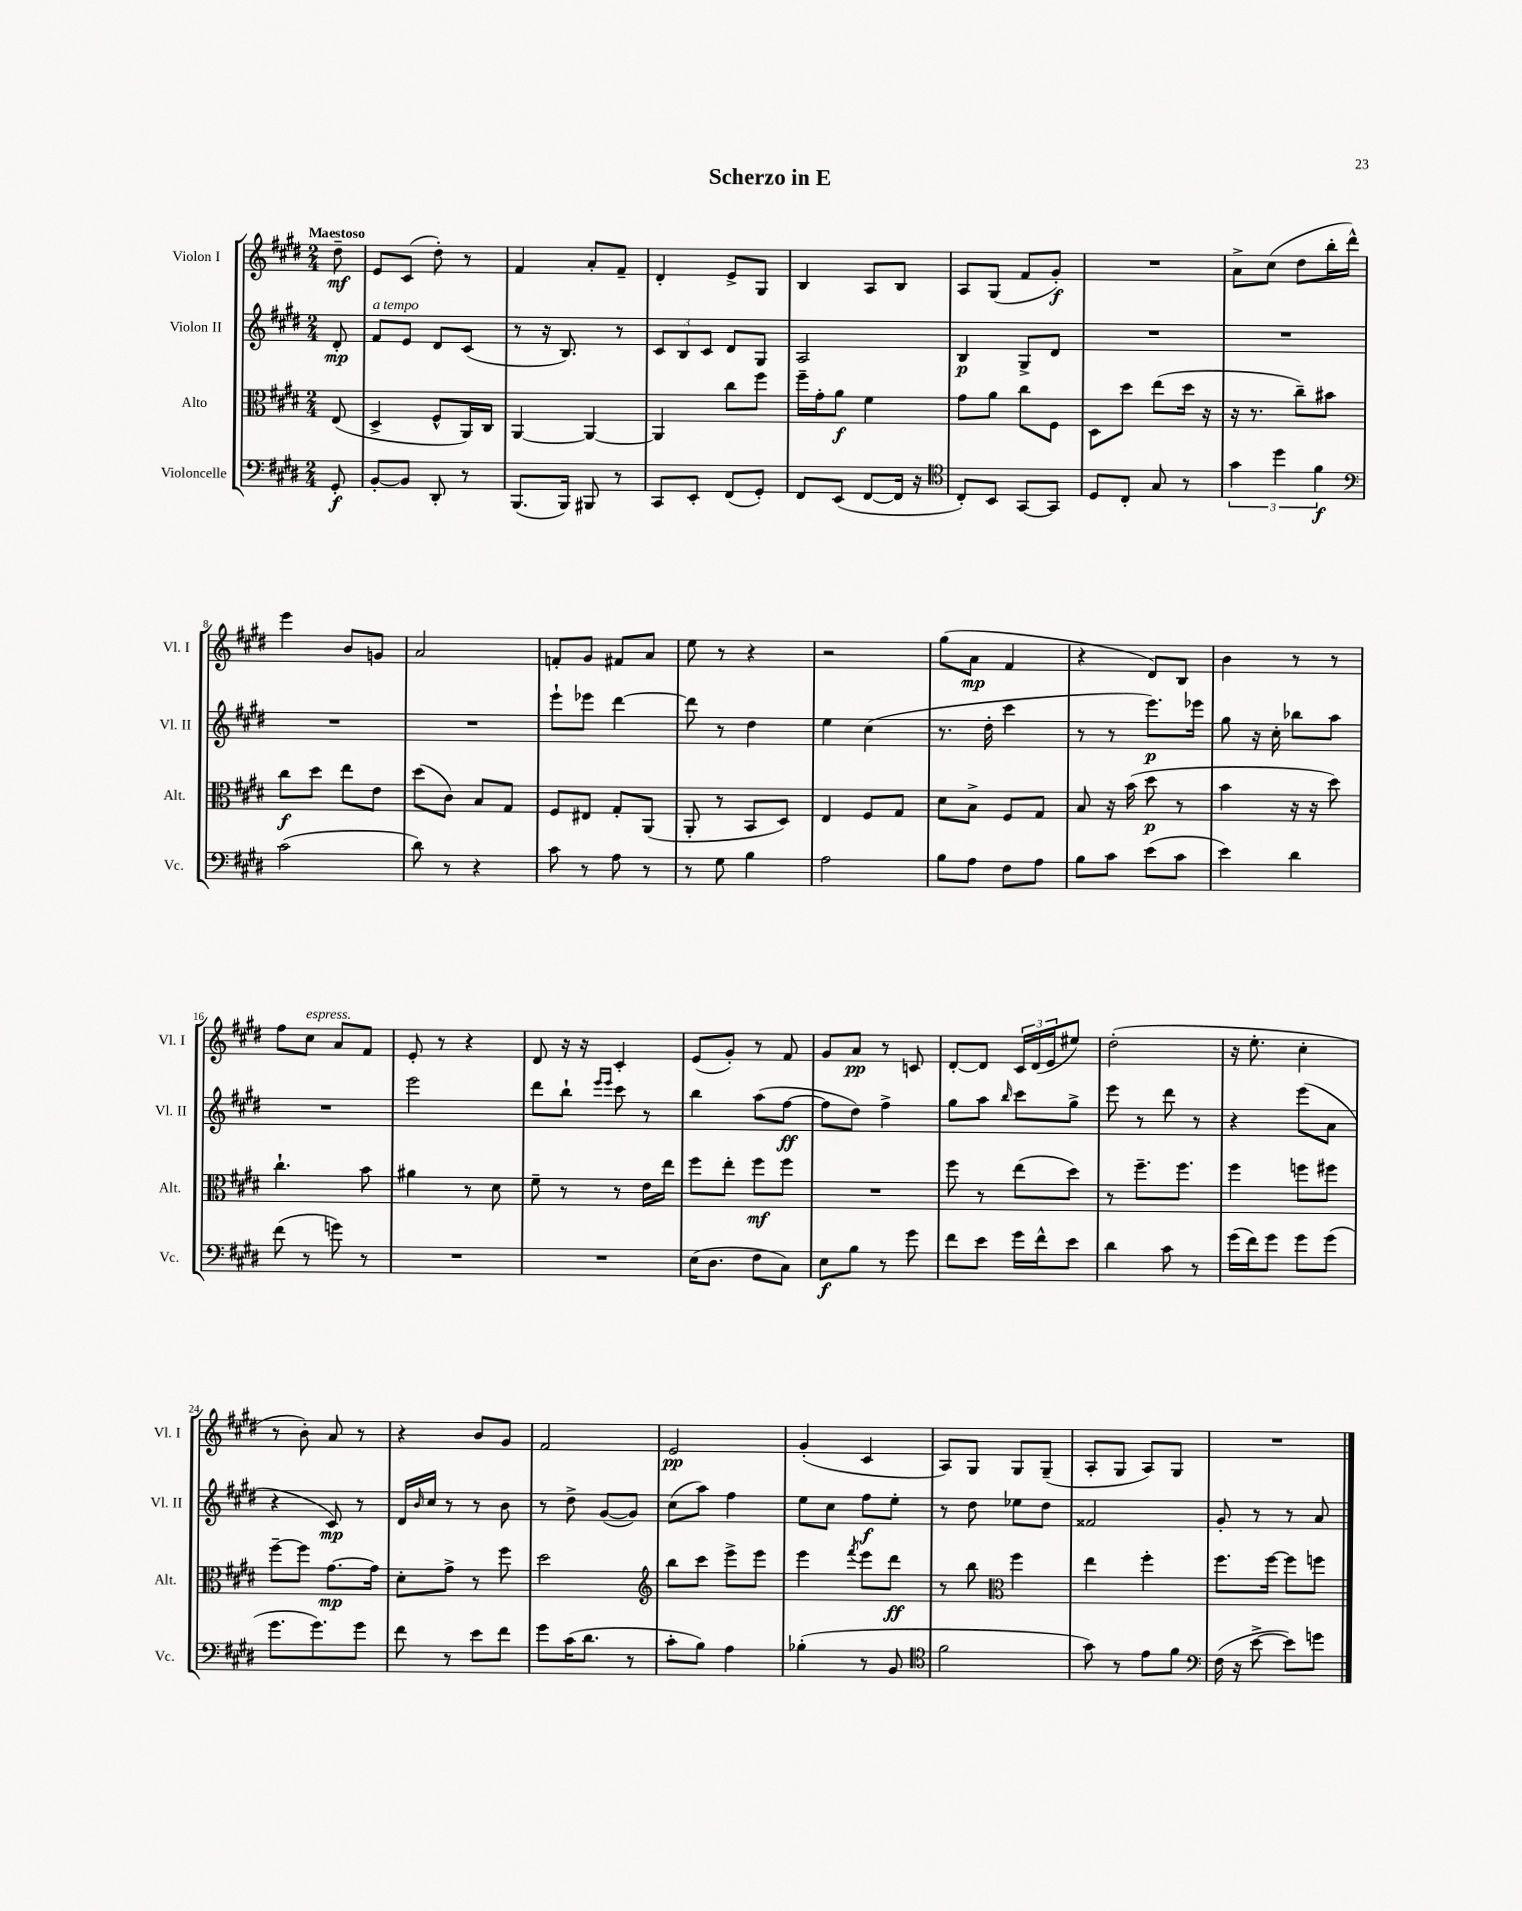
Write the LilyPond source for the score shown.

\header { title = "Scherzo in E" }
<<
\new StaffGroup <<
\new Staff = "s0" \with { instrumentName = "Violon I" shortInstrumentName = "Vl. I" } {
    \clef treble \key e \major \numericTimeSignature \time 2/4 \partial 8 \tempo "Maestoso"
    dis''8--\mf |
    e'8 cis'8( dis''8-.) r8 |
    fis'4 a'8-. fis'8-- |
    dis'4-. e'8-> gis8 |
    b4 a8 b8 |
    a8 gis8( fis'8 gis'8-.\f) |
    R2 |
    a'8-> cis''8( dis''8 b''16-. dis'''16-^) |
    e'''4 b'8 g'8 |
    a'2 |
    f'8-. gis'8 fis'8 a'8 |
    e''8 r8 r4 |
    r2 |
    gis''8( a'8\mp fis'4 |
    r4 dis'8) b8 |
    b'4 r8 r8 |
    fis''8 cis''8^\markup { \italic "espress." } a'8 fis'8 |
    e'8-. r8 r4 |
    dis'8 r16 r16 cis'4-. |
    e'8( gis'8-.) r8 fis'8 |
    gis'8 a'8\pp r8 c'8 |
    dis'8~-. dis'8 \tuplet 3/2 { cis'16 dis'16( e'16 } eis''8) |
    dis''2-.( |
    r16 e''8.-. cis''4-. |
    r8 b'8-.) a'8 r8 |
    r4 b'8 gis'8 |
    fis'2 |
    e'2\pp |
    gis'4-.( cis'4 |
    a8) gis8 gis8 gis8--( |
    a8-. gis8 a8) gis8 |
    R2 \bar "|." |
}
\new Staff = "s1" \with { instrumentName = "Violon II" shortInstrumentName = "Vl. II" } {
    \clef treble \key e \major \numericTimeSignature \time 2/4 \partial 8
    dis'8-.\mp |
    fis'8^\markup { \italic "a tempo" } e'8 dis'8 cis'8( |
    r8 r16 b8.) r8 |
    \tuplet 3/2 { cis'8 b8 cis'8 } dis'8 gis8 |
    a2 |
    b4\p gis8-> dis'8 |
    R2 |
    R2 |
    R2 |
    R2 |
    e'''8-! ees'''8 dis'''4~ |
    dis'''8 r8 dis''4 |
    e''4 cis''4( |
    r8. dis''16-. cis'''4 |
    r8 r8 e'''8.\p) ees'''16 |
    gis''8 r16 cis''16-. bes''8 a''8 |
    R2 |
    e'''2 |
    dis'''8 b''8-! \grace { e'''16 e'''16 } cis'''8 r8 |
    b''4 a''8( fis''8~\ff |
    fis''8 dis''8) fis''4-> |
    gis''8 a''8 \grace { b''16 } cis'''8 gis''8-> |
    e'''8 r8 dis'''8 r8 |
    r4 e'''8( a'8 |
    r4 cis'8\mp) r8 |
    dis'16 \grace { b'16 } cis''16 r8 r8 b'8 |
    r8 dis''8-> gis'8~( gis'8) |
    cis''8( a''8) fis''4 |
    e''8 cis''8 fis''8\f e''8-. |
    r8 dis''8 ees''8 dis''8 |
    fisis'2 |
    gis'8-. r8 r8 a'8 \bar "|." |
}
\new Staff = "s2" \with { instrumentName = "Alto" shortInstrumentName = "Alt." } {
    \clef alto \key e \major \numericTimeSignature \time 2/4 \partial 8
    e8( |
    dis4-> fis8-^ a,16) cis16 |
    a,4~ a,4~ |
    a,4 cis''8 fis''8 |
    fis''16-- gis'16-. a'8\f fis'4 |
    gis'8 a'8 cis''8 fis8 |
    dis8 dis''8 e''8( dis''16 r16 |
    r16 r8. cis''8--) bis'8 |
    cis''8\f dis''8 e''8 e'8 |
    dis''8( cis'8) b8 gis8 |
    fis8 eis8 gis8-. a,8( |
    a,8-. r8 b,8 dis8) |
    e4 fis8 gis8 |
    dis'8 b8-> fis8 gis8 |
    b8 r16 b'16( dis''8\p r8 |
    b'4 r16 r16 dis''8) |
    cis''4.-! b'8 |
    ais'4 r8 dis'8 |
    fis'8-- r8 r8 e'16 e''16 |
    fis''8 e''8-. fis''8\mf fis''8 |
    R2 |
    fis''8 r8 e''8( dis''8) |
    r8 fis''8.-- fis''8. |
    fis''4 f''8 fis''8 |
    fis''8~-- fis''8 gis'8.~\mp gis'16 |
    dis'8-. gis'8-> r8 fis''8 |
    dis''2 |
    \clef treble b''8 cis'''8 e'''8-> e'''8 |
    e'''4 \acciaccatura { fis'''8 } e'''8 dis'''8\ff |
    r8 b''8 \clef alto fis''4 |
    e''4 fis''4-. |
    fis''8. fis''16~ fis''8 f''8 \bar "|." |
}
\new Staff = "s3" \with { instrumentName = "Violoncelle" shortInstrumentName = "Vc." } {
    \clef bass \key e \major \numericTimeSignature \time 2/4 \partial 8
    gis,8-.\f |
    b,8~-. b,8 dis,8-. r8 |
    b,,8.( b,,16) bis,,8 r8 |
    cis,8 e,8-. fis,8( gis,8-.) |
    fis,8 e,8( fis,8~ fis,16 r16 |
    \clef tenor cis8-.) b,8 gis,8~ gis,8 |
    dis8 cis8-. gis8 r8 |
    \tuplet 3/2 { gis'4 dis''4 fis'4\f } |
    \clef bass cis'2( |
    dis'8) r8 r4 |
    cis'8 r8 a8 r8 |
    r8 gis8 b4 |
    a2 |
    b8 a8 fis8 a8 |
    b8 cis'8 e'8( cis'8 |
    e'4) dis'4 |
    fis'8( r8 g'8) r8 |
    R2 |
    R2 |
    e16( dis8. fis8 cis8) |
    e8\f b8 r8 gis'8 |
    fis'8 e'8 gis'16 fis'16-^ e'8 |
    dis'4 cis'8 r8 |
    gis'16( fis'16) gis'8 gis'8 gis'8( |
    gis'8. gis'8.) gis'8 |
    fis'8 r8 e'8 fis'8 |
    gis'8 cis'16( dis'8. r8 |
    cis'8-. b8) a4 |
    bes4-.( r8 b,8 |
    \clef tenor fis'2 |
    gis'8) r8 e'8 fis'8 |
    \clef bass fis16( r16 e'8~-> e'8) g'8 \bar "|." |
}
>>
>>
